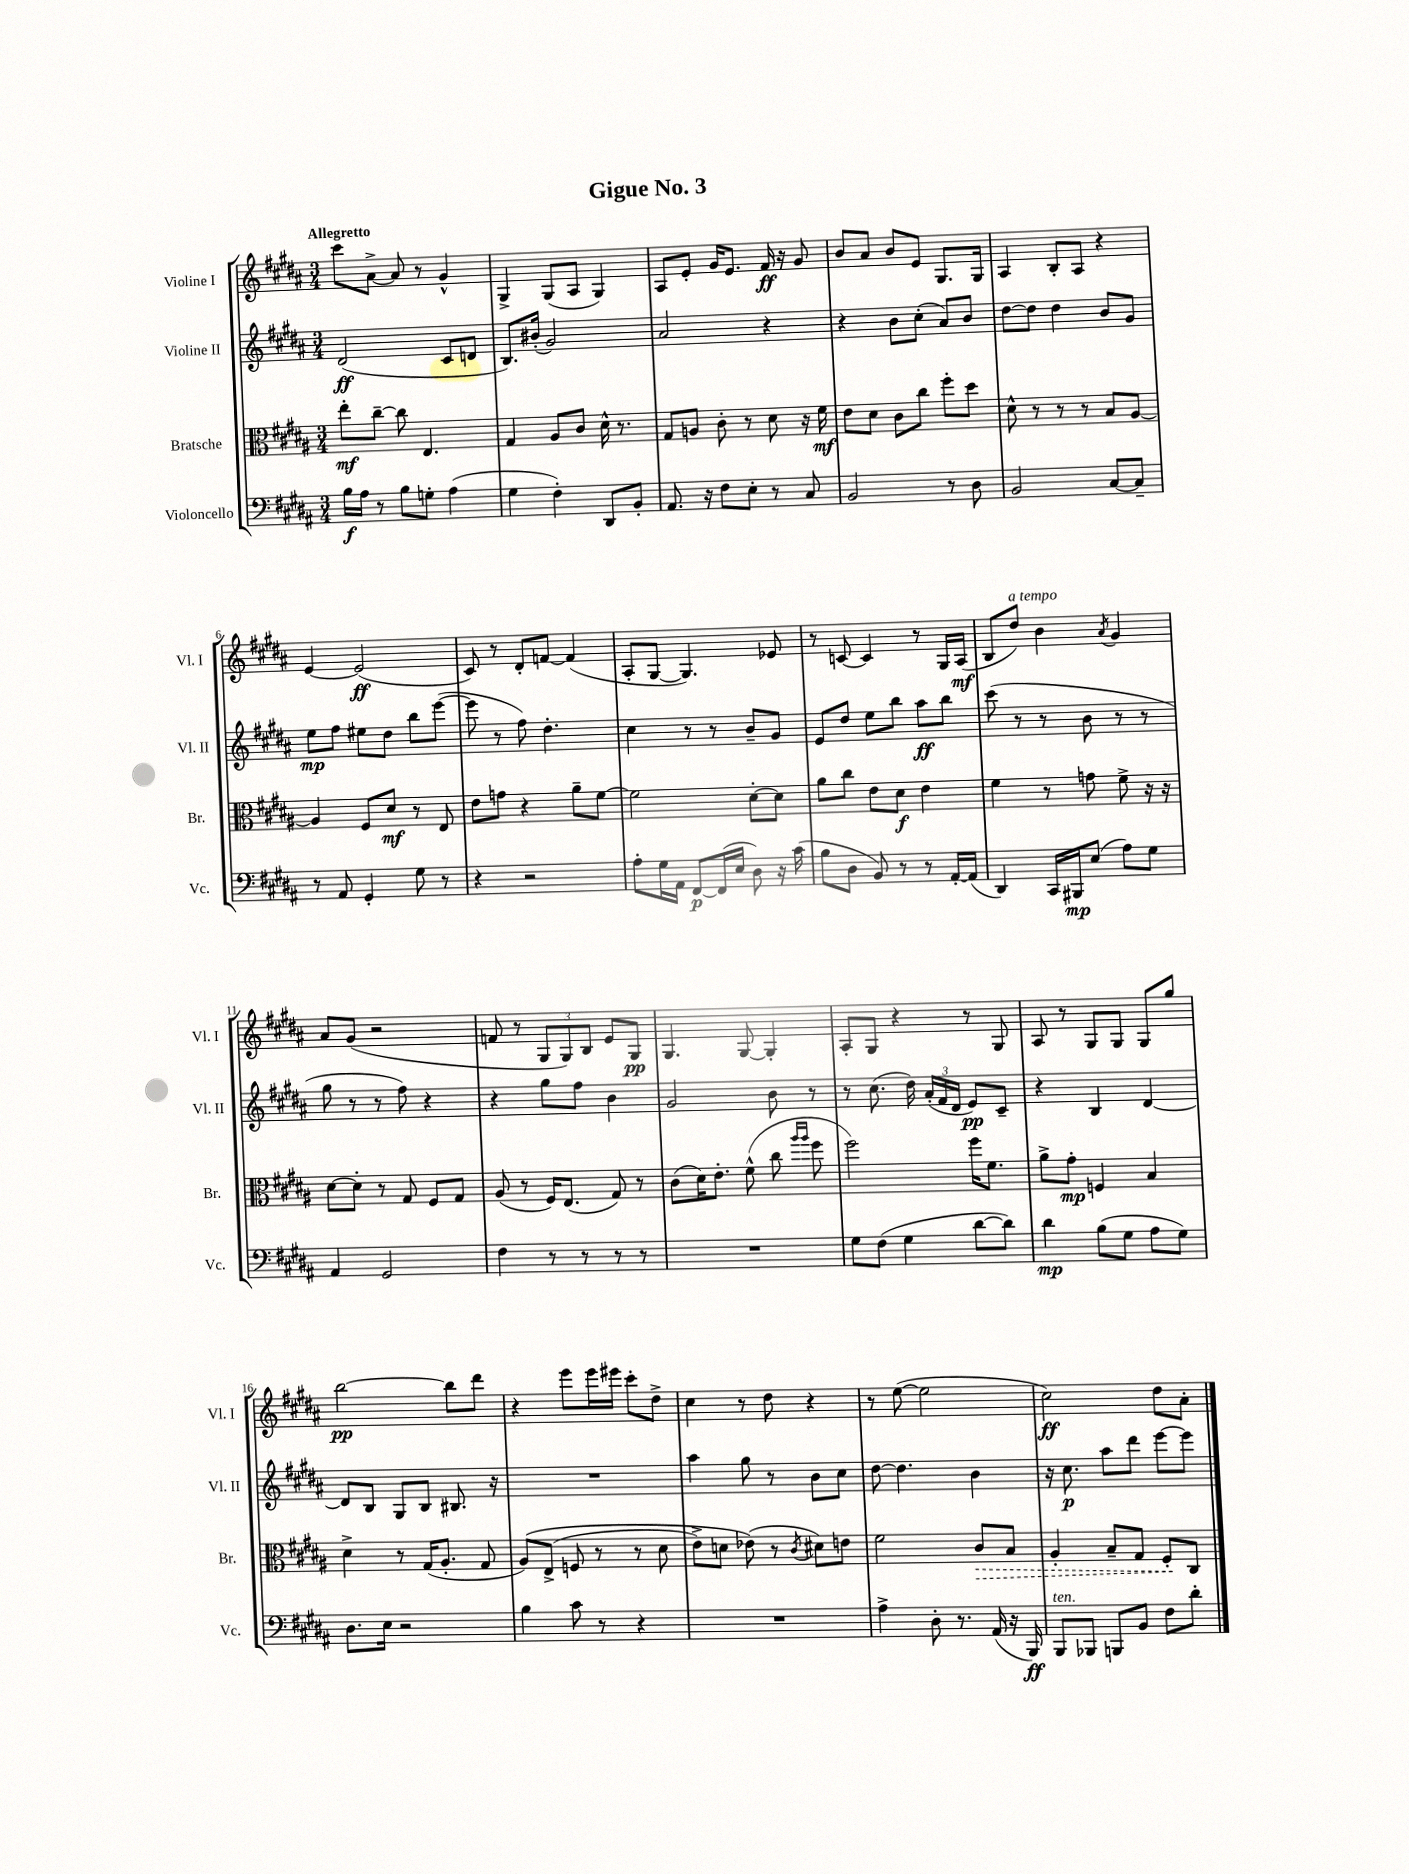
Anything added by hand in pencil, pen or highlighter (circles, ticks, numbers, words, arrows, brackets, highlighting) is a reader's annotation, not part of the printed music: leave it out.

**kern	**kern	**kern	**kern
*staff4	*staff3	*staff2	*staff1
*clefF4	*clefC3	*clefG2	*clefG2
*k[f#c#g#d#a#]	*k[f#c#g#d#a#]	*k[f#c#g#d#a#]	*k[f#c#g#d#a#]
*M3/4	*M3/4	*M3/4	*M3/4
16B	8ee'	(2d#	8ccc#
16A#	.	.	.
8r	[8cc#~	.	[8a#^
8B	8cc#]	.	8a#]
8G'	4.E	.	8r
(4A#	.	8c#	4g#^^
.	.	8d	.
=	=	=	=
4G#	4G#	8.B)	4G#^
.	.	(16b#'	.
4F#')	8A#	2g#)	(8G#
.	8c#	.	8A#
8DD#	16d#^^	.	4G#)
.	8.r	.	.
8BB'	.	.	.
=	=	=	=
8.AA#	8G#	2a#	8A#
.	8A	.	8e'
16r	.	.	.
8F#	8c#'	.	16g#
.	.	.	8.e
8E'	8r	.	.
8r	8d#	4r	16f#
.	.	.	16r
8C#	16r	.	8g#
.	16f#	.	.
=	=	=	=
2BB	8e	4r	8b
.	8d#	.	8a#
.	8c#	8b	8b
.	8cc#	(8cc#'	8e
8r	8ff#'	8a#)	8.G#
8D#	8dd#	8b	.
.	.	.	16G#
=	=	=	=
2BB	8d#^^	[8dd#	4A#
.	8r	8dd#]	.
.	8r	4dd#	8B'
.	8r	.	8A#
[8C#	8B	8b	4r
8C#~]	[8A#	8g#	.
=	=	=	=
8r	4A#]	8ee	[4e
8AA#	.	8ff#	.
4GG#'	8F#	8ee#	(2e]
.	8d#	8dd#	.
8G#	8r	8bb	.
8r	8E	([8eee	.
=	=	=	=
4r	8e	8eee]	8c#)
.	8g	8r	8r
2r	4r	8ff#)	8d#'
.	.	4.dd#'	[8f
.	8a#~	.	(4f]
.	[8f#	.	.
=	=	=	=
8A#'	2f#]	4cc#	8A#'
16G#	.	.	[8G#
16AA#	.	.	.
[8FF#	.	8r	4.G#])
(16FF#]	.	8r	.
16E	.	.	.
8D#)	[8d#'	8b~	.
16r	8d#]	8g#	8e-
(16c#	.	.	.
=	=	=	=
8B	8a#	8e	8r
8D#	8cc#	8dd#	[8c
8BB)	8e	8ee	4c]
8r	8d#	8bb	.
8r	4e	8aa#	8r
[16AA#'	.	8bb	16G#
(16AA#]	.	.	(16A#
=	=	=	=
4DD#)	4f#	(8ccc#	8B
.	.	8r	8dd#)
16CC#	8r	8r	4b
16BBB#	.	.	.
(8E	8g	8b	.
.	.	.	8qa#
8A#)	8f#^	8r	4g#
8G#	16r	8r	.
.	16r	.	.
=	=	=	=
4AA#	[8d#	8gg#	8a#
.	8d#']	8r	(8g#
2GG#	8r	8r	2r
.	8G#	8ff#)	.
.	8F#	4r	.
.	8G#	.	.
=	=	=	=
4F#	(8A#	4r	8f
.	8r	.	8r
8r	16F#)	8gg#	12G#
.	(8.E	.	.
.	.	.	12G#)
8r	.	8ff#	.
.	.	.	12B
8r	8G#)	4b	8e
8r	8r	.	8G#
=	=	=	=
2.r	(8c#	2g#	4.G#
.	16d#)	.	.
.	8.e'	.	.
.	(8f#^^	.	[8G#
.	8cc#	8b	4G#']
.	16qqaa#	.	.
.	16qqaa#	.	.
.	8ff#	8r	.
=	=	=	=
8G#	2ff#)	8r	8A#'
(8F#	.	(8.cc#	8G#
4G#	.	.	4r
.	.	16dd#)	.
.	.	(24a#'	.
.	.	24f#	.
.	.	24d#	.
[8d#	16ff#	8e)	8r
.	8.f#	.	.
8d#])	.	8c#~	8G#
=	=	=	=
4d#	8a#^	4r	8A#
.	8g#'	.	8r
(8B	4F	4B	8G#
8G#	.	.	8G#
8A#	4B	[4d#	8G#
8G#)	.	.	8gg#
=	=	=	=
8.D#	4d#^	8d#]	[2bb
.	.	8B	.
16E	.	.	.
2r	8r	8G#	.
.	(16G#	8B	.
.	8.A#'	.	.
.	.	8.B#	8bb]
.	8G#	.	8ddd#
.	.	16r	.
=	=	=	=
4B	&(8A#)	2.r	4r
.	(8E^	.	.
8c#	8F	.	8eee
8r	8r	.	16eee
.	.	.	16eee#
4r	8r	.	8ccc#'
.	8d#	.	8dd#^
=	=	=	=
2.r	8e^)	4aa#	4cc#
.	8d	.	.
.	(8e-&)	8gg#	8r
.	8r	8r	8dd#
.	8qc#	.	.
.	8d#)	8b	4r
.	8e	8cc#	.
=	=	=	=
4A#^	2f#	[8dd#	8r
.	.	4.dd#]	([8ee
8D#'	.	.	2ee]
8.r	.	.	.
.	8c#	4b	.
(16AA#	.	.	.
16r	8B	.	.
16BBB)	.	.	.
=	=	=	=
8BBB	4A#'	16r	2cc#)
.	.	8.cc#	.
8BBB-	.	.	.
8BBB	8B~	8aa#	.
8BB	8G#	8ddd#	.
8F#	8F#'	[8eee	8dd#
8d#'	8C#	8eee]	8a#'
==	==	==	==
*-	*-	*-	*-
